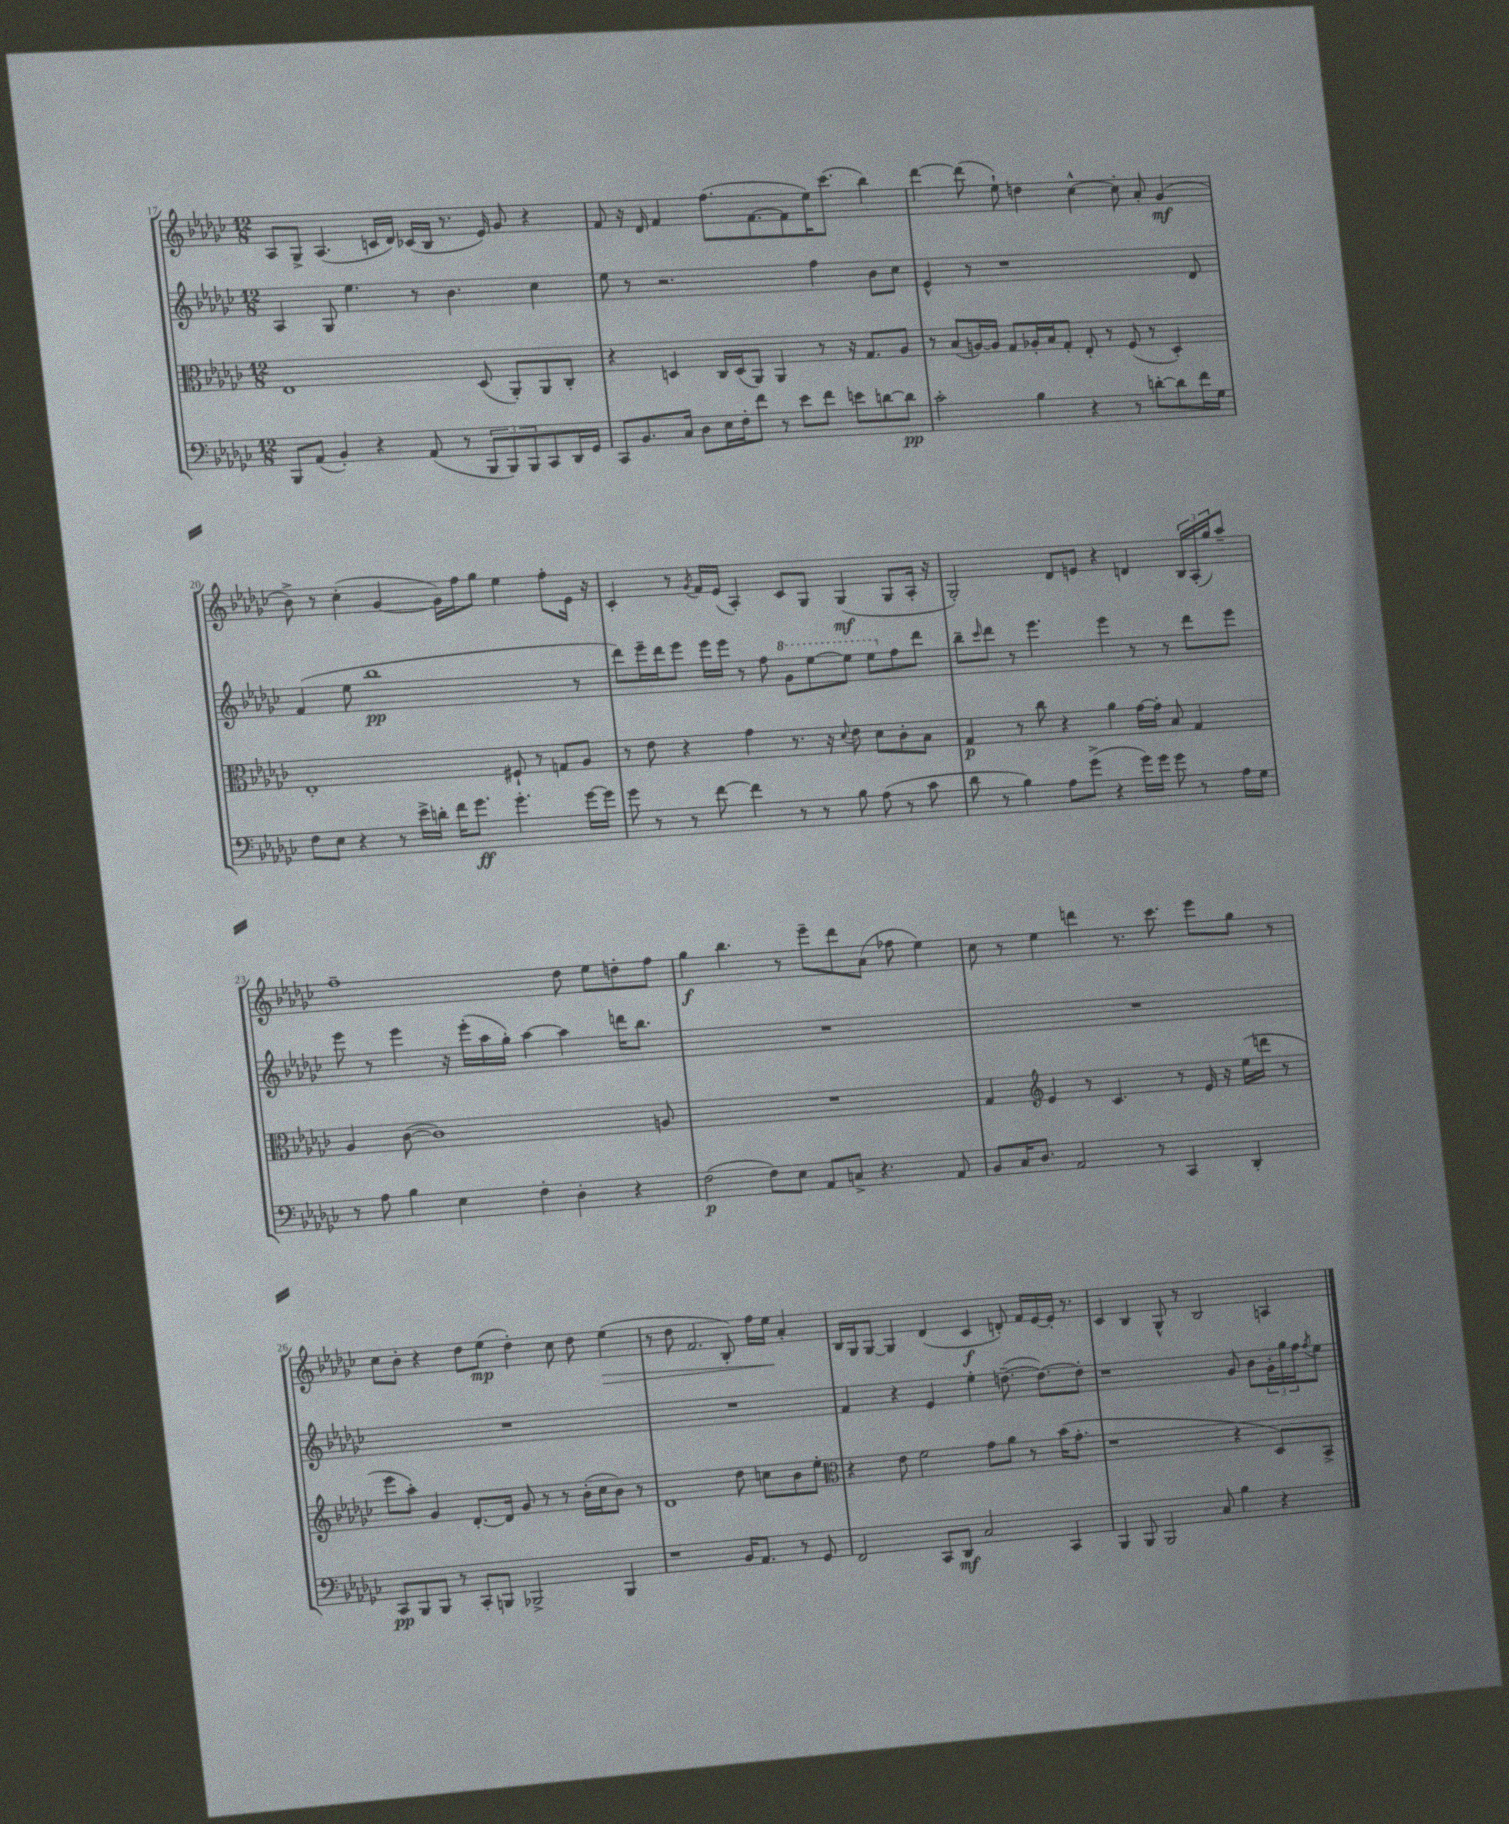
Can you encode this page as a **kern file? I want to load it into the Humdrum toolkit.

**kern	**dynam	**kern	**dynam	**kern	**dynam	**kern	**dynam
*part4	*part4	*part3	*part3	*part2	*part2	*part1	*part1
*staff4	*staff4	*staff3	*staff3	*staff2	*staff2	*staff1	*staff1
*clefF4	*	*clefC3	*	*clefG2	*	*clefG2	*
*k[b-e-a-d-g-c-]	*	*k[b-e-a-d-g-c-]	*	*k[b-e-a-d-g-c-]	*	*k[b-e-a-d-g-c-]	*
*M12/8	*	*M12/8	*	*M12/8	*	*M12/8	*
=17	=17	=17	=17	=17	=17	=17	=17
8BBB-/L	.	1E-	.	4A-/	.	8A-/L	.
(8AA-/J	.	.	.	.	.	8G-^/J	.
4BB-'/)	.	.	.	8G-/	.	(4.A-/	.
.	.	.	.	4.ee-\	.	.	.
4r	.	.	.	.	.	.	.
.	.	.	.	.	.	16cn/LL	.
.	.	.	.	.	.	16d-/JJ)	.
(8AA-/	.	.	.	8r	.	(16c-X/LL	.
.	.	.	.	.	.	16B-/JJ	.
8r	.	.	.	4.b-\	.	8.r	.
12BBB-/L	.	(8D-/	.	.	.	.	.
.	.	.	.	.	.	16e-/)	.
12BBB-/)	.	.	.	.	.	.	.
.	.	8AA-'/L)	.	.	.	8g-/	.
12BBB-/	.	.	.	.	.	.	.
8CC-/	.	8AA-/	.	4cc-\	.	4r	.
16DD-/L	.	8C-'/J	.	.	.	.	.
16GG-/JJ	.	.	.	.	.	.	.
=18	=18	=18	=18	=18	=18	=18	=18
8CC-/L	.	4r	.	8ee-\	.	8f/	.
8.BB-/	.	.	.	8r	.	16r	.
.	.	.	.	.	.	16d-/	.
.	.	4Dn/	.	2.r	.	4f/	.
16C-/Jk	.	.	.	.	.	.	.
8D-\L	.	.	.	.	.	.	.
16E-\L	.	16C-/LL	.	.	.	(8.ff\L	.
16F'\J	.	(16D/J	.	.	.	.	.
8f\J	.	8AA-/J)	.	.	.	.	.
.	.	.	.	.	.	[8.f\	.
8r	.	4AA-/	.	.	.	.	.
8e-\L	.	.	.	.	.	8f\]	.
8f\J	.	8r	.	4ff\	.	16ee-\K)	.
.	.	.	.	.	.	(8.ccc-\J	.
8en\L	.	16r	.	.	.	.	.
.	.	8.G-/L	.	.	.	.	.
[8dn\	.	.	.	8b-\L	.	4bb-\)	.
8d\J]	pp	8A-/J	.	8cc-\J	.	.	.
=19	=19	=19	=19	=19	=19	=19	=19
2c-'\	.	8r	.	4e-^^/	.	[4ddd-\	.
.	.	(8B-/L	.	.	.	.	.
.	.	[16An/L)	.	8r	.	(8ddd-\]	.
.	.	16A/JJ]	.	.	.	.	.
.	.	8G-/L	.	1r	.	8ee-`\)	.
4B-\	.	16A-X'/L	.	.	.	4ddn\	.
.	.	16B-/J	.	.	.	.	.
.	.	8G-'/J	.	.	.	.	.
4r	.	8E-'/	.	.	.	[4cc-^^\	.
.	.	8r	.	.	.	.	.
8r	.	(8F/	.	.	.	8cc-'\]	.
[8dn'\L	.	8r	.	.	.	8a-'/	.
8d\]	.	4D-'/)	.	.	.	(4g-/	mf
16f\L	.	.	.	8d-/	.	.	.
16G-\JJ	.	.	.	.	.	.	.
!!LO:LB:g=z
=20	=20	=20	=20	=20	=20	=20	=20
8F\L	.	1E-'	.	(4f/	.	8b-^\)	.
8E-\J	.	.	.	.	.	8r	.
4r	.	.	.	8ee-\	.	(4cc-'\	.
.	.	.	.	1bb-	pp	.	.
8r	.	.	.	.	.	[4g-/	.
16e-^\LL	.	.	.	.	.	.	.
16dn'\JJ	.	.	.	.	.	.	.
16f\KL	.	.	.	.	.	16g-\LL])	.
8.g-\J	ff	.	.	.	.	16ff\J	.
.	.	.	.	.	.	8gg-\J	.
4.g-'\	.	8F#X`/	.	.	.	4ee-\	.
.	.	8r	.	.	.	.	.
.	.	8Gn/L	.	.	.	8ff'\L	.
[16g-\LL	.	8A-/J	.	8r	.	16e-\Jk	.
16g-\JJ]	.	.	.	.	.	16r	.
=21	=21	=21	=21	=21	=21	=21	=21
8g-\	.	8r	.	8ddd-\L)	.	4c-'/	.
8r	.	8e-\	.	16eee-~\L	.	.	.
.	.	.	.	16ddd-\J	.	.	.
8r	.	4r	.	8eee-\J	.	8r	.
.	.	.	.	.	.	8qg-/	.
[8f\	.	.	.	16eee-\LL	.	16f/LL	.
.	.	.	.	16eee-\JJ	.	(16e-/JJ	.
4f\]	.	4g-\	.	8r	.	4A-'/)	.
.	.	.	.	8ff\	.	.	.
*	*	*	*	*8va	*	*	*
8r	.	8.r	.	8gg-\L	.	8c-/L	.
8r	.	.	.	[8eee-\	.	8G-/J	.
.	.	16r	.	.	.	.	.
.	.	8qqd-/	.	.	.	.	.
8B-\	.	8e-\	.	8eee-\J]	.	(4G-/	mf
(8A-\	.	8d-\L	.	8eee-\L	.	.	.
*	*	*	*	*X8va	*	*	*
8r	.	8c-'\	.	8ff\	.	8G-/L	.
8c-\	.	8B-\J	.	8ddd-\J	.	16A-'/Jk	.
.	.	.	.	.	.	16r	.
=22	=22	=22	=22	=22	=22	=22	=22
8d-\	.	4G-/	p	8bb-~\L	.	2G-'/)	.
.	.	.	.	16qqccc-/	.	.	.
8r	.	.	.	8ddd-\J	.	.	.
4B-\)	.	8r	.	8r	.	.	.
.	.	8cc-\	.	4.eee-\	.	.	.
8A-\L	.	4r	.	.	.	8d-/L	.
(8g-^\J	.	.	.	.	.	8en/J	.
4r	.	4a-\	.	4eee-\	.	4r	.
16g-\LL)	.	[16g-\LL	.	8r	.	4dn/	.
16g-\JJ	.	16g-'\JJ]	.	.	.	.	.
8g-\	.	8B-/	.	8r	.	.	.
8r	.	4G-/	.	8ddd-\L	.	24B-/LL	.
.	.	.	.	.	.	(24A-'/	.
.	.	.	.	.	.	24gg-/J)	.
16A-\LL	.	.	.	8eee-\J	.	8aa-~/J	.
16G-\JJ	.	.	.	.	.	.	.
!!LO:LB:g=z
=23	=23	=23	=23	=23	=23	=23	=23
8r	.	4A-/	.	8eee-\	.	1ff~	.
8A-\	.	.	.	8r	.	.	.
4B-\	.	([8c-\	.	4eee-\	.	.	.
.	.	1c-])	.	.	.	.	.
4E-\	.	.	.	16r	.	.	.
.	.	.	.	(16eee-'\LL	.	.	.
.	.	.	.	16aa-\	.	.	.
.	.	.	.	16gg-'\JJ)	.	.	.
4F'\	.	.	.	[4aa-\	.	.	.
4D-'\	.	.	.	4aa-\]	.	8dd-\	.
.	.	.	.	.	.	8ee-\L	.
4r	.	.	.	16dddn\KL	.	8ddn'\	.
.	.	.	.	8.bb-\J	.	.	.
.	.	8An/	.	.	.	8ff\J	.
=24	=24	=24	=24	=24	=24	=24	=24
(2F\	p	1.r	.	1.r	.	4gg-\	f
.	.	.	.	.	.	4.bb-\	.
8F\L)	.	.	.	.	.	.	.
8E-\J	.	.	.	.	.	8r	.
8AA-/L	.	.	.	.	.	8eee-~\L	.
8Cn^/J	.	.	.	.	.	8ddd-\	.
4.r	.	.	.	.	.	(8a-\J	.
.	.	.	.	.	.	8ff-X\	.
.	.	.	.	.	.	4ee-\)	.
8AA-/	.	.	.	.	.	.	.
=25	=25	=25	=25	=25	=25	=25	=25
8BB-/L	.	4G-/	.	1.r	.	8cc-\	.
16C-/K	.	.	.	.	.	8r	.
8.D-/J	.	.	.	.	.	.	.
*	*	*clefG2	*	*	*	*	*
.	.	4e-/	.	.	.	4ee-\	.
2AA-/	.	.	.	.	.	.	.
.	.	8r	.	.	.	4dddn\	.
.	.	4.c-/	.	.	.	.	.
.	.	.	.	.	.	8.r	.
8r	.	.	.	.	.	.	.
.	.	.	.	.	.	8.ccc-\	.
4CC-/	.	8r	.	.	.	.	.
.	.	16e-/	.	.	.	8eee-\L	.
.	.	16r	.	.	.	.	.
4DD-'/	.	(16ee-\LL	.	.	.	8gg-\J	.
.	.	16dddn\JJ	.	.	.	.	.
.	.	8r	.	.	.	8r	.
!!LO:LB:g=z
=26	=26	=26	=26	=26	=26	=26	=26
8CC-/L	pp	8eee-\L	.	1.r	.	8cc-\L	.
8BBB-/	.	8aa-'\J)	.	.	.	8b-'\J	.
8BBB-/J	.	4g-/	.	.	.	4r	.
8r	.	.	.	.	.	.	.
8CC-'/L	.	[8.d-'/L	.	.	.	8dd-\L	.
8BBBn/J	.	.	.	.	.	(8ee-\J	mp
.	.	16d-/Jk]	.	.	.	.	.
2BBB-X^/	.	8g-/	.	.	.	4dd-'\)	.
.	.	8r	.	.	.	.	.
.	.	8r	.	.	.	8cc-\	.
.	.	(16b-'\LL	.	.	.	8dd-\	.
.	.	16cc-\J	.	.	.	.	.
!	!	!	!	!	!	!	!LO:HP:b
4BBB-/	.	8b-\J)	.	.	.	(4ee-\	>
.	.	8r	.	.	.	.	.
=27	=27	=27	=27	=27	=27	=27	=27
1r	.	1d-	.	1.r	.	8r	.
.	.	.	.	.	.	8dd-\	.
.	.	.	.	.	.	2.f/	.
16BB-/KL	.	8dd-\	.	.	.	8B-'/)	.
8.AA-/J	.	.	.	.	.	.	.
.	.	8ccn\L	.	.	.	16ff\LL	.
.	.	.	.	.	.	16ee-\JJ	.
8r	.	8b-\	.	.	.	4a-'/	]
8GG-/	.	8ee-'\J	.	.	.	.	.
=28	=28	=28	=28	=28	=28	=28	=28
*	*	*clefC3	*	*	*	*	*
2FF/	.	4r	.	4f/	.	16B-/LL	.
.	.	.	.	.	.	16G-/J	.
.	.	.	.	.	.	[8G-/J	.
.	.	8e-\	.	4r	.	4G-/]	.
.	.	2f\	.	.	.	.	.
8CC-/L	.	.	.	4e-/	.	(4d-/	.
8DD-/J	mf	.	.	.	.	.	.
2C-/	.	.	.	4ee-'\	.	4c-/	f
.	.	8g-\L	.	.	.	.	.
.	.	8a-\J	.	([8.ddn~\	.	8dn'/)	.
.	.	8r	.	.	.	16f/LL	.
.	.	.	.	8.dd\L_)	.	[16e-/	.
4CC-/	.	(16b-\KL	.	.	.	16e-'/JJ]	.
.	.	8.g-'\J	.	.	.	8.r	.
.	.	.	.	8dd'\J]	.	.	.
=29	=29	=29	=29	=29	=29	=29	=29
4BBB-/	.	1r	.	1r	.	4c-/	.
8BBB-/	.	.	.	.	.	4B-/	.
2BBB-/	.	.	.	.	.	.	.
.	.	.	.	.	.	8G-^^/	.
.	.	.	.	.	.	8r	.
.	.	.	.	.	.	2B-/	.
8C-/	.	.	.	.	.	.	.
4B-\	.	4r	.	8g-/	.	.	.
.	.	.	.	8b-\L	.	.	.
4r	.	8D-/L)	.	24g-'\L	.	4An/	.
.	.	.	.	24gg-\	.	.	.
.	.	.	.	24ff\J	.	.	.
.	.	.	.	8qff/	.	.	.
.	.	8BB-^/J	.	8ee-\J	.	.	.
==	==	==	==	==	==	==	==
*-	*-	*-	*-	*-	*-	*-	*-
